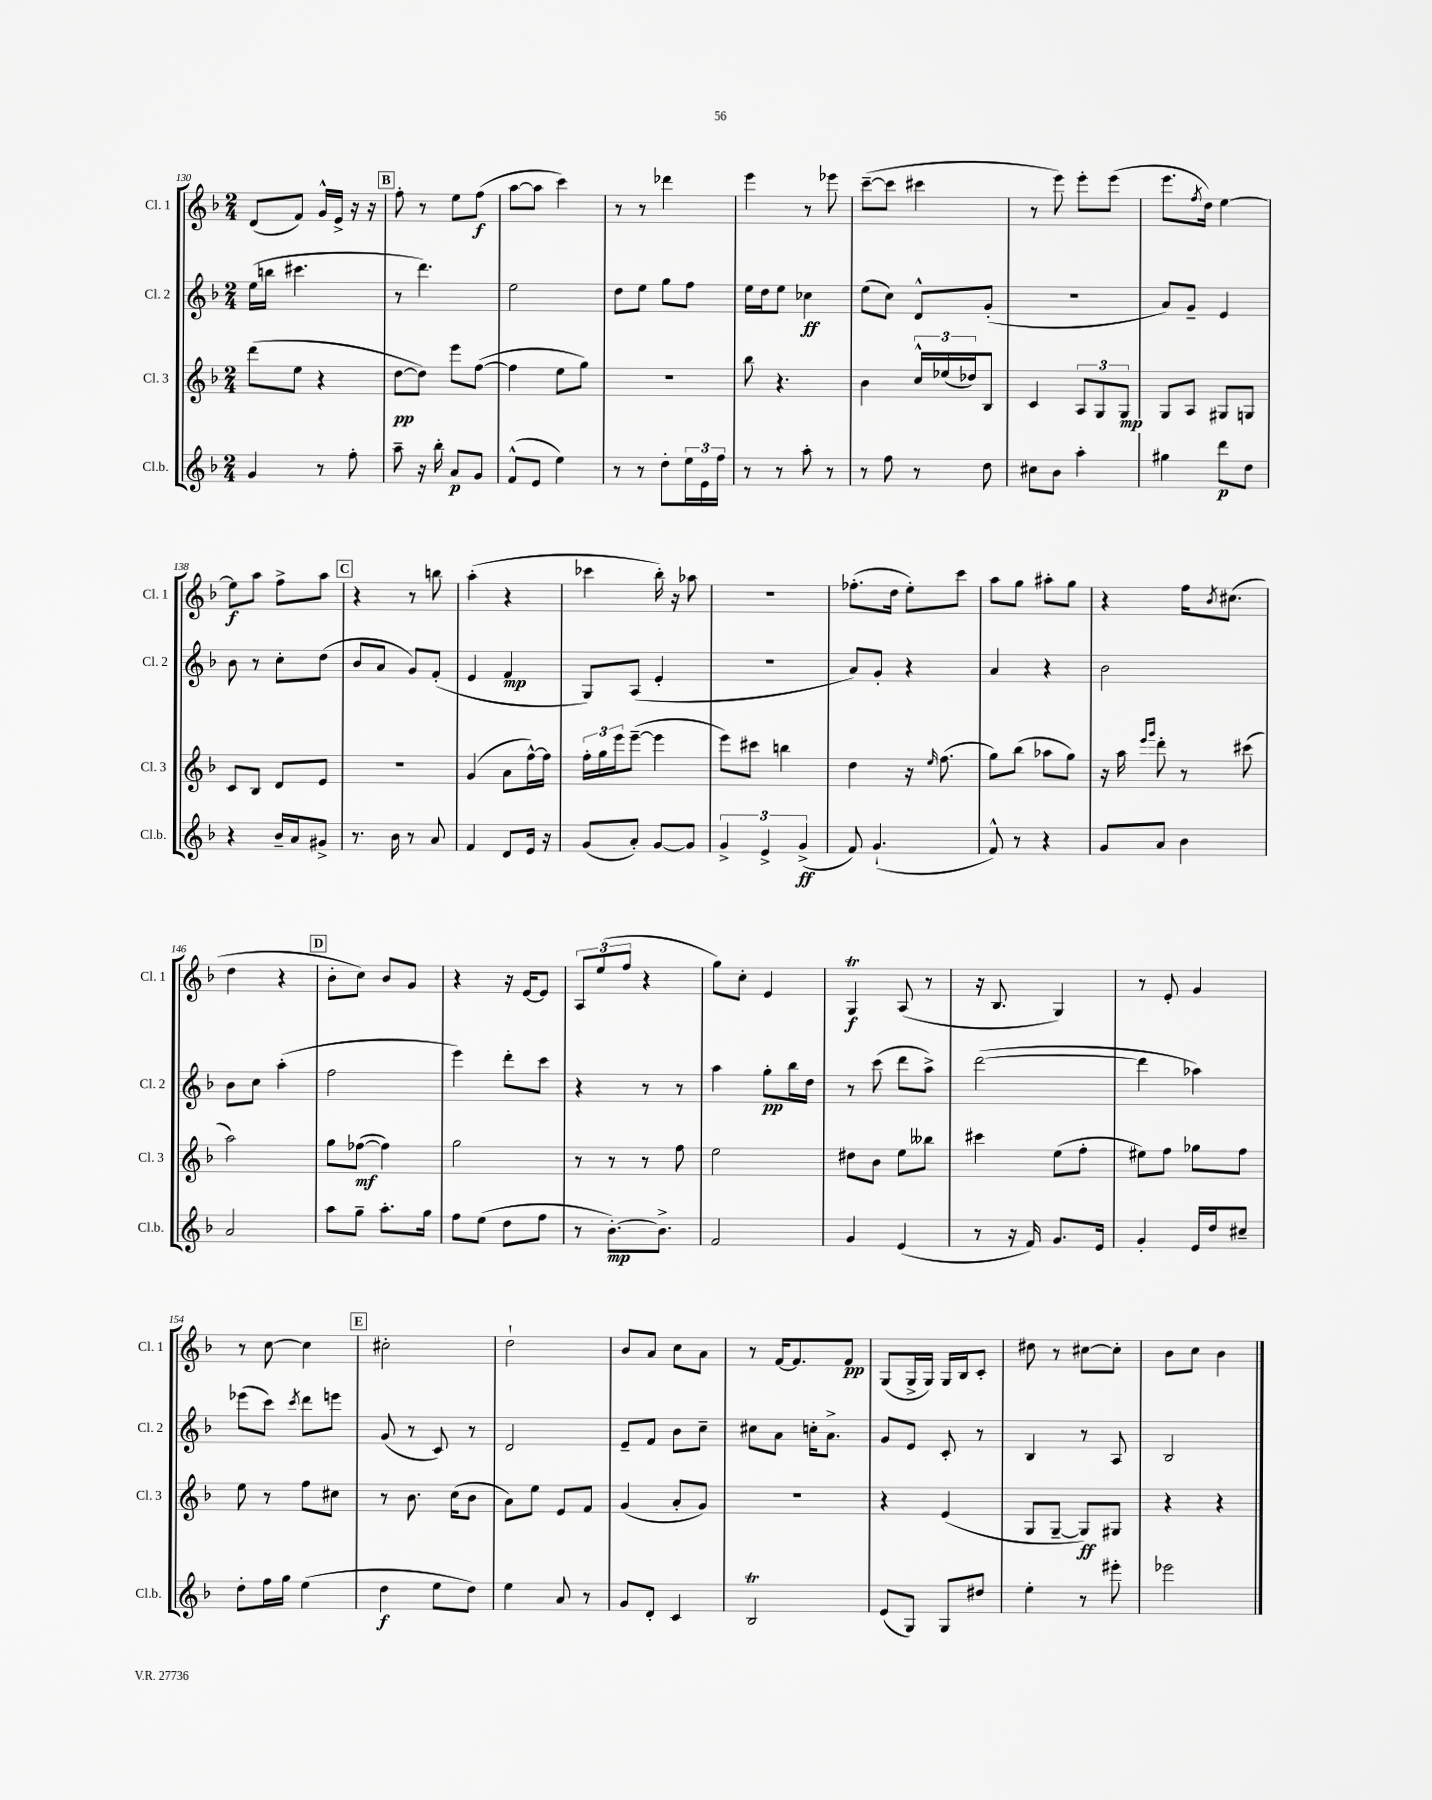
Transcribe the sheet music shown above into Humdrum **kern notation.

**kern	**kern	**kern	**kern
*staff4	*staff3	*staff2	*staff1
*clefG2	*clefG2	*clefG2	*clefG2
*k[b-]	*k[b-]	*k[b-]	*k[b-]
*M2/4	*M2/4	*M2/4	*M2/4
4g/	(8ddd\L	(16ee\LL	(8d/L
.	.	16bb\JJ	.
.	8ee\J	4.ccc#\	8f/J)
8r	4r	.	16g^^/LL
.	.	.	16e^/JJ
8ff'\	.	.	16r
.	.	.	16r
=	=	=	=
8aa~\	[8dd\L	8r	8ff'\
16r	8dd\]J)	4.ddd\)	8r
16bb-'\	.	.	.
8a/L	8eee\L	.	8ee\L
8g/J	([8ff\J	.	(8ff\J
=	=	=	=
(8f^^/L	4ff\]	2ee\	[8aa\L
8e/J	.	.	8aa\]J
4ee\)	8ee\L	.	4ccc\)
.	8gg\J)	.	.
=	=	=	=
8r	2r	8dd\L	8r
8r	.	8ee\J	8r
8dd'\L	.	8gg\L	4ddd-\
24ee\L	.	8ff\J	.
24e\	.	.	.
24ff\JJ	.	.	.
=	=	=	=
8r	8bb-\	16ee\LL	4eee\
.	.	16dd\J	.
8r	4.r	8ee\J	.
8aa'\	.	4cc-\	8r
8r	.	.	8eee-\
=	=	=	=
8r	4b-\	(8ee\L	([8ccc~\L
8ff\	.	8cc\J)	8ccc\]J
8r	24cc^^/LL	8d^^/L	4ccc#\
.	(24ee-/	.	.
.	24dd-/J)	.	.
8dd\	8B-/J	(8g'/J	.
=	=	=	=
8cc#\L	4c/	2r	8r
8b-\J	.	.	8eee\)
4aa'\	12A/L	.	8eee'\L
.	12G/	.	.
.	.	.	(8eee\J
.	12G/J	.	.
=	=	=	=
4gg#\	8G/L	8a/L)	8.eee\L
.	8A/J	8g~/J	.
.	.	.	8qff/
.	.	.	16dd\Jk)
8ddd\L	8G#/L	4e/	[4ee\
8dd\J	8G/J	.	.
=	=	=	=
4r	8c/L	8b-\	8ee\]L
.	8B-/J	8r	8aa\J
16b-~/LL	8d/L	8cc'\L	8ff^\L
16a/J	.	.	.
8g#^/J	8e/J	(8dd\J	8aa\J
=	=	=	=
8.r	2r	8b-/L	4r
.	.	8a/J	.
16b-\	.	.	.
8r	.	8g/L)	8r
8a/	.	(8f'/J	8bb\
=	=	=	=
4f/	(4g/	4e/	(4aa'\
8d/L	8a\L	4f/	4r
16e/Jk	[16ff^^\L)	.	.
16r	16ff\]JJ	.	.
=	=	=	=
(8g/L	24ff'\LL	8G/L)	4ccc-\
.	24gg\	.	.
.	24eee\J	.	.
8a'/J)	([8eee~\J	(8A/J	.
[8g/L	4eee\]	4e'/	16bb-'\)
.	.	.	16r
8g/]J	.	.	8aa-\
=	=	=	=
6g^/	8eee\L)	2r	2r
.	8ccc#\J	.	.
6e^/	.	.	.
.	4bb\	.	.
(6g^/	.	.	.
=	=	=	=
8f/)	4dd\	8a/L)	(8.ff-'\L
(4.g`/	.	8g'/J	.
.	.	.	16dd\Jk
.	16r	4r	8ee'\L)
.	16qqee/	.	.
.	(8.ff\	.	.
.	.	.	8ccc\J
=	=	=	=
8f^^/)	8gg\L)	4a/	8aa\L
8r	(8bb-\J	.	8gg\J
4r	8aa-\L	4r	8aa#'\L
.	8gg\J)	.	8gg\J
=	=	=	=
8g/L	16r	2b-\	4r
.	16aa\	.	.
.	16qqeee/LL	.	.
.	16qqggg/JJ	.	.
8a/J	8ddd'\	.	.
4b-\	8r	.	16ff\LK
.	.	.	8qb-/
.	.	.	(8.cc#\J
.	(8ccc#\	.	.
=	=	=	=
2a/	2aa\)	8b-\L	4dd\
.	.	8cc\J	.
.	.	(4aa'\	4r
=	=	=	=
8aa\L	8gg\L	2ff\	8b-'\L
8gg~\J	([8ff-\J	.	8cc\J)
8.aa'\L	4ff-\])	.	8b-/L
.	.	.	8g/J
16gg\Jk	.	.	.
=	=	=	=
8ff\L	2gg\	4eee\)	4r
(8ee\J	.	.	.
8dd\L	.	8ddd'\L	16r
.	.	.	[16e/LK
8ff\J	.	8ccc\J	8e/]J
=	=	=	=
8r	8r	4r	12A/L
.	.	.	(12ee/
[8.b-'\L)	8r	.	.
.	.	.	12ff/J
.	8r	8r	4r
8.b-^\]J	.	.	.
.	8ff\	8r	.
=	=	=	=
2f/	2ee\	4aa\	8gg\L)
.	.	.	8cc'\J
.	.	8gg'\L	4e/
.	.	16bb-\L	.
.	.	16dd\JJ	.
=	=	=	=
4g/	8dd#\L	8r	4G/
.	8b-\J	(8ccc\	.
(4e/	8ee\L	8ddd\L	(8A/
.	8bb--\J	8aa^\J)	8r
=	=	=	=
8r	4ccc#\	([2ddd\	16r
.	.	.	8.B-/
16r	.	.	.
16f/)	.	.	.
8.g/L	(8ee\L	.	4G/)
.	8ff'\J	.	.
16e/Jk	.	.	.
=	=	=	=
4g'/	8ee#\L)	4ddd\]	8r
.	8ff\J	.	8e'/
16e/LL	8gg-\L	4aa-\)	4g/
16dd/J	.	.	.
8cc#~/J	8ff\J	.	.
=	=	=	=
8dd'\L	8ee\	(8eee-\L	8r
16ff\L	8r	8ccc\J)	[8cc\
16gg\JJ	.	.	.
.	.	8qccc/	.
(4ee\	8ff\L	8ddd\L	4cc\]
.	8cc#\J	8eee\J	.
=	=	=	=
4dd\	8r	(8g/	2cc#'\
.	8.b-\	8r	.
8ee\L	.	8c/)	.
.	(16cc\LK	.	.
8dd\J)	8b-\J	8r	.
=	=	=	=
4ee\	8a\L)	2d/	2dd`\
.	8ee\J	.	.
8a/	8e/L	.	.
8r	8f/J	.	.
=	=	=	=
8g/L	(4g/	8e~/L	8b-/L
8d'/J	.	8f/J	8a/J
4c/	8a'/L	8b-\L	8cc\L
.	8g/J)	8cc~\J	8a\J
=	=	=	=
2B-/	2r	8cc#\L	8r
.	.	8a\J	[16f/LK
.	.	.	8.f/]
.	.	16cc'\LK	.
.	.	8.a^\J	.
.	.	.	8f/J
=	=	=	=
(8e/L	4r	8g/L	(8G/L
8G/J)	.	8e/J	16G^/L
.	.	.	16G/JJ)
8G/L	(4e/	8c'/	16G/LL
.	.	.	16B-/J
8dd#/J	.	8r	8c'/J
=	=	=	=
4ee'\	8G/L	4B-/	8dd#\
.	[8G~/J	.	8r
8r	8G/]L)	8r	[8cc#\L
8eee#'\	8G#/J	8A/	8cc#'\]J
=	=	=	=
2eee-\	4r	2B-/	8b-\L
.	.	.	8cc\J
.	4r	.	4b-\
==	==	==	==
*-	*-	*-	*-
